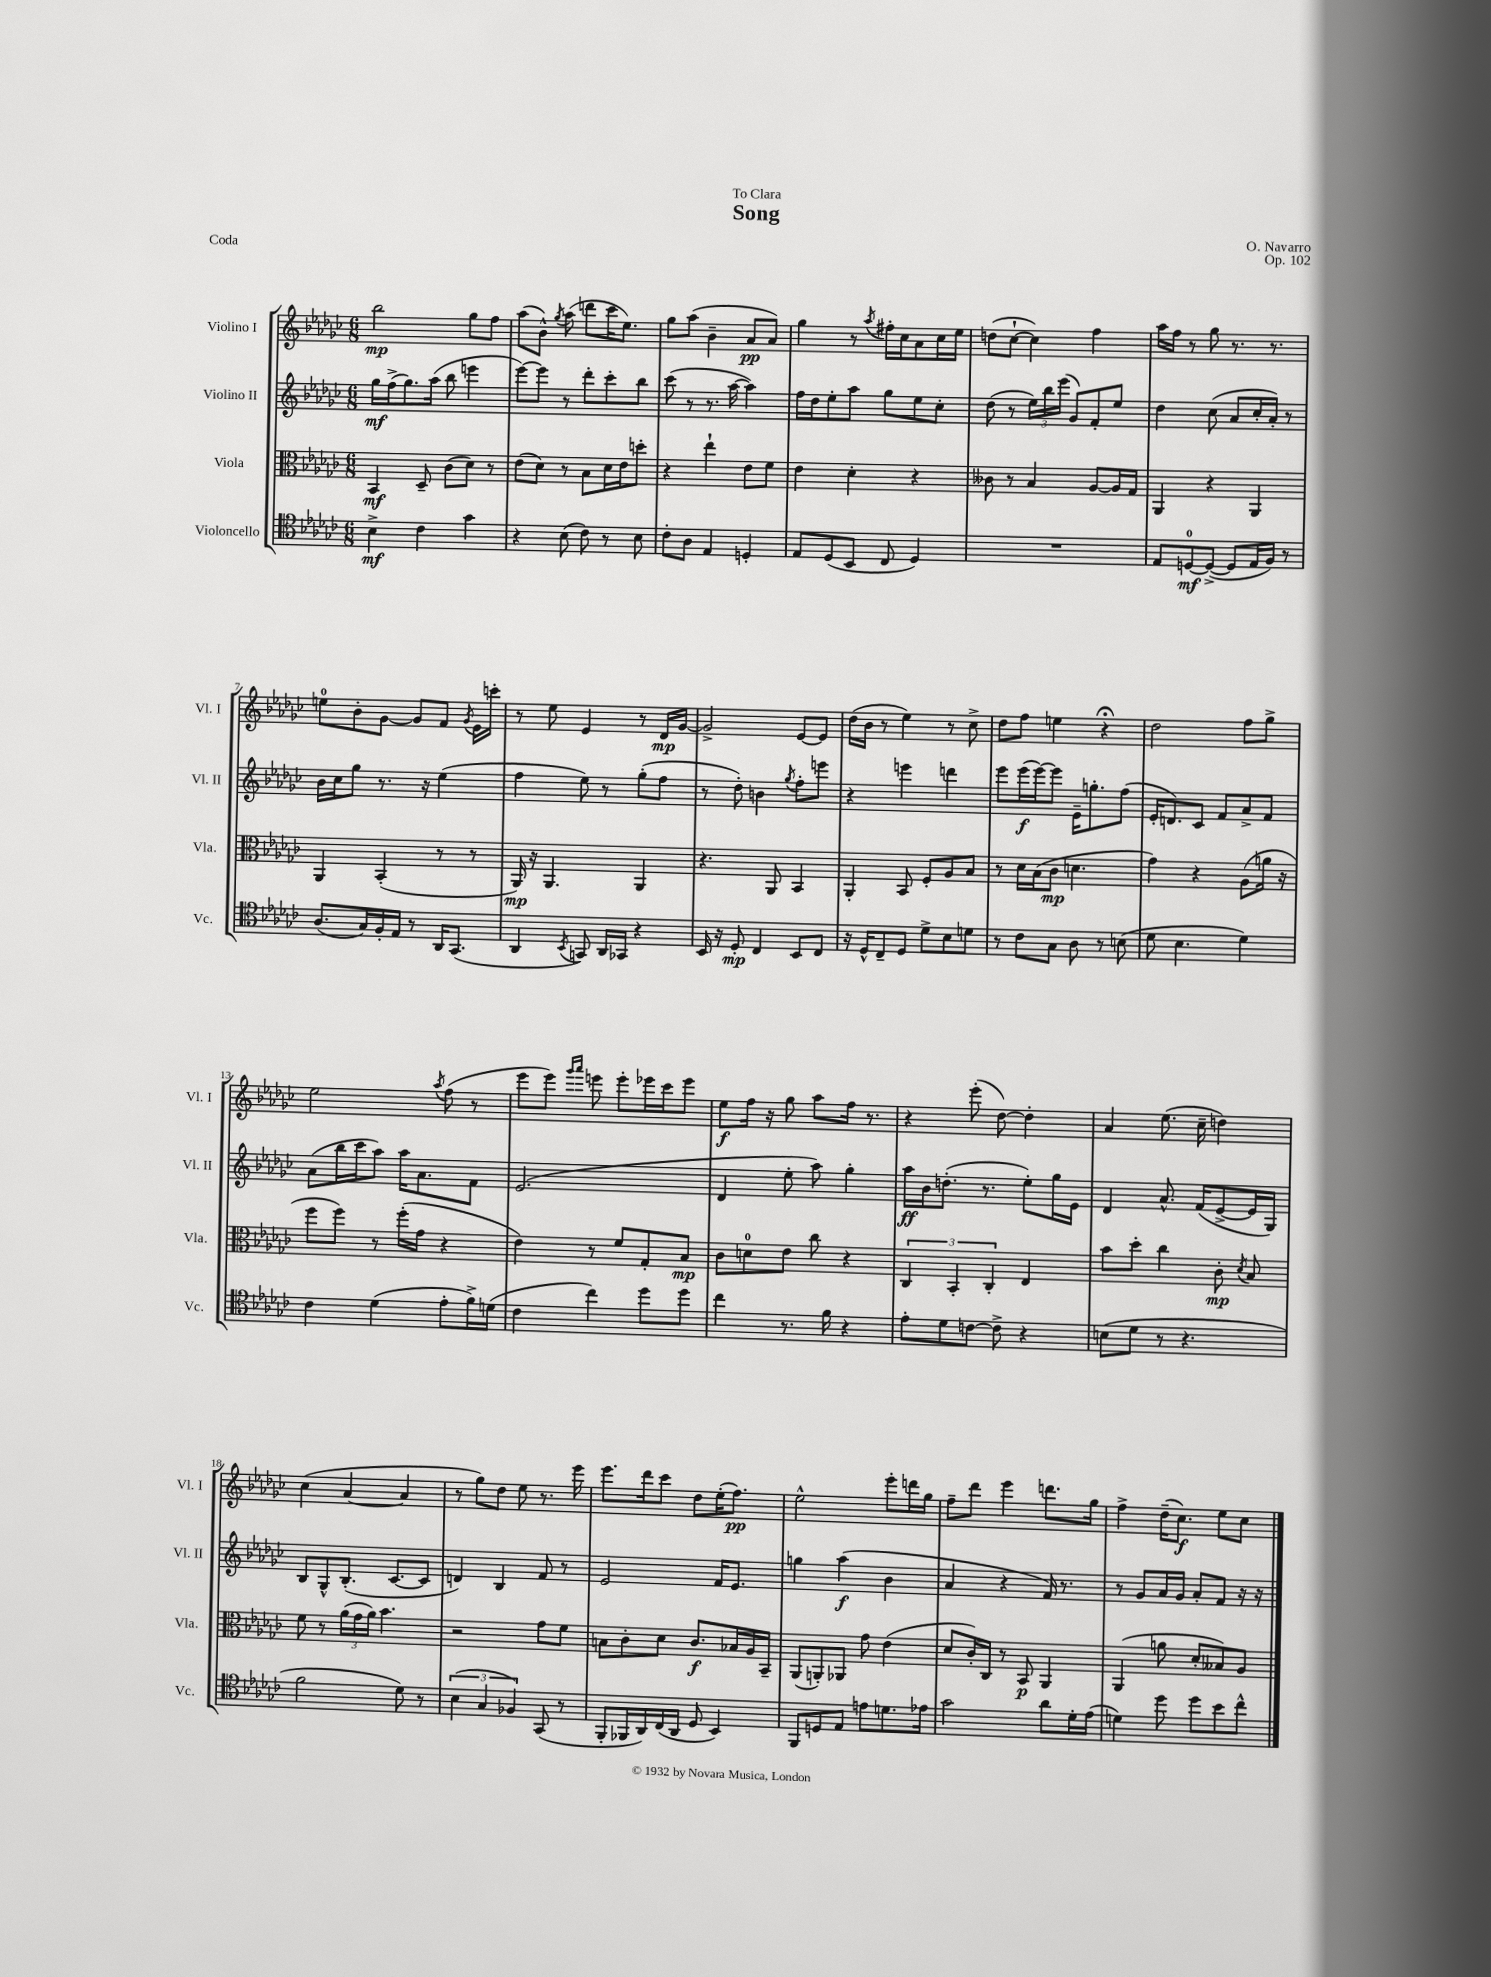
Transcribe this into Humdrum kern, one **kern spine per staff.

**kern	**kern	**kern	**kern
*staff4	*staff3	*staff2	*staff1
*clefC4	*clefC3	*clefG2	*clefG2
*k[b-e-a-d-g-c-]	*k[b-e-a-d-g-c-]	*k[b-e-a-d-g-c-]	*k[b-e-a-d-g-c-]
*M6/8	*M6/8	*M6/8	*M6/8
4B-^\	4BB-/	16gg-\LL	2bb-\
.	.	(16ff^\J	.
.	.	8.gg-\)	.
4c-\	8D-~/	.	.
.	.	(16aa-\Jk	.
.	(8c-\L	8bb-\	.
4g-\	8d-\J)	4eee\	8gg-\L
.	8r	.	8ff\J
=	=	=	=
4r	(8e-\L	[8eee-\L)	(8aa-\L
.	8d-\J)	8eee-\]J	8b-^^\J)
.	.	.	8qgg-/
(8B-\	8r	8r	(8aa-\
8c-\)	8B-\L	8ddd-'\L	8ddd\L
8r	16d-\L	8ccc-'\	16ccc-\K
.	16e-\J	.	8.ee-\J)
8B-\	8dd'\J	8bb-\J	.
=	=	=	=
8c-'\L	4r	(8ccc-\	8gg-\L
8A-\J	.	8r	(8aa-\J
4E-/	4ee-`\	8.r	4b-~\
.	.	[16aa-\	.
4D'/	8e-\L	4aa-\])	8a-/L
.	8f\J	.	8a-/J)
=	=	=	=
8E-/L	4e-\	16ff\LL	4gg-\
.	.	16dd-\J	.
(8D-/	.	8ee-'\	.
8BB-/J	4d-'\	8aa-\J	8r
.	.	.	8qaa-/
8C-/	.	8gg-\L	16ff#'\LL
.	.	.	16cc-\J
4D-/)	4r	8ee-\	8a-\
.	.	8cc-'\J	16cc-\L
.	.	.	16ee-\JJ
=	=	=	=
2.r	8c--\	(8dd-\	(8dd\L
.	8r	8r	[8cc-`\J
.	4B-/	24ee-\LL)	4cc-\])
.	.	24bb-\	.
.	.	(24eee-\JJ	.
.	.	8g-/L)	.
.	[8A-/L	8f'/	4ff\
.	16A-/]L	8ee-/J	.
.	16G-/JJ	.	.
=	=	=	=
8E-/L	4AA-/	4dd-\	16aa-\LL
.	.	.	16ff\JJ
[8D/	.	.	8r
(8D^/_J	4r	(8cc-\	8gg-\
8D/]L	.	8a-/L	8.r
16E-/L	4AA-/	16cc-'/L	.
16F/JJ)	.	16a-'/JJ)	8.r
8r	.	8r	.
=	=	=	=
(8.A-/L	4AA-/	16b-\LL	8ee\L
.	.	16cc-\J	.
.	.	8gg-\J	8b-'\
16G-/L)	.	.	.
16F'/	(4BB-'/	8.r	[8g-\J
16E-/JJ	.	.	.
8r	.	.	8g-/]L
.	.	16r	.
16AA-/LK	8r	(4ee-\	8f/J
(8.GG-/J	.	.	.
.	.	.	8qg-/
.	8r	.	16e-\LL
.	.	.	16ccc'\JJ
=	=	=	=
4AA-/	16AA-/)	4ff\	8r
.	16r	.	.
.	4.AA-/	.	8ee-\
8qBB-/	.	.	.
8GG/)	.	8ee-\)	4e-/
16AA-/LL	.	8r	.
16GG-/JJ	.	.	.
4r	4AA-/	(8gg-'\L	8r
.	.	8ff\J	16d-/LL
.	.	.	[16g-/JJ
=	=	=	=
16BB-/	4.r	8r	2g-^/]
16r	.	.	.
8D-'/	.	8dd-'\)	.
4C-/	.	4b\	.
.	8AA-/	.	.
.	.	8qgg-/	.
8BB-/L	4BB-/	8ff'\L	[8e-/L
8C-/J	.	8eee\J	8e-/]J
=	=	=	=
16r	4AA-'/	4r	(16dd-\LL
16D-^^/LK	.	.	16b-\JJ
8C-~/	.	.	8r
8D-/J	8BB-/	4eee\	4ee-\)
8d-^\L	8F'/L	.	.
8B-\	8A-/	4ddd\	8r
8d\J	8B-/J	.	8cc-^\
=	=	=	=
8r	8r	8eee-\L	8dd-\L
8c-\L	16d-\LL	(16eee-\L	8ff\J
.	(16B-\J	[16eee-\J)	.
8G-\J	8c-\J	8eee-\]J	4ee\
8A-\	4.d\	16e-~\LK	.
.	.	8.gg'\	.
8r	.	.	4r;
(8B\	.	(8ff\J	.
=	=	=	=
8d-\	4g-\)	16e-'/LK	2dd-\
.	.	8.d/)	.
4.B-\	.	.	.
.	4r	8c-/J	.
.	.	8f/L	.
4d-\)	(8A-\L	8a-^/	8ff\L
.	16a\Jk	8f/J	8gg-^\J
.	16r	.	.
=	=	=	=
4c-\	8ff\L	(8a-\L	2ee-\
.	8ff\J)	16bb-\L	.
.	.	16ccc-\J	.
(4d-\	8r	8aa-\J)	.
.	(16ff'\LL	16aa-\LK	.
.	16g-\JJ	8.a-\	.
.	.	.	8qaa-/
8e-'\L	4r	.	(8ff\
16f^\L)	.	8f\J	8r
(16d\JJ	.	.	.
=	=	=	=
4c-\	4e-\)	(2.e-/	8eee-\L
.	.	.	8eee-\J)
.	.	.	16qqggg-/LL
.	.	.	16qqaaa-/JJ
4cc-\)	8r	.	8eee\
.	8f/L	.	8eee'\L
8dd-\L	8G-'/	.	16eee-\L
.	.	.	16ccc-\J
8dd-\J	8B-/J	.	8eee-\J
=	=	=	=
4cc-\	8c-\L	4d-/	8ee-\L
.	8d\	.	16ff\Jk
.	.	.	16r
8.r	8e-\J	8ee-'\	8gg-\
.	8cc-\	8aa-\)	8aa-\L
16f\	.	.	.
4r	4r	4gg-'\	16ff\Jk
.	.	.	8.r
=	=	=	=
8e-'\L	6C-/	16aa-\LL	4r
.	.	16b-\J	.
8d-\	.	(8.dd'\J	.
.	6BB-'/	.	.
[8c\J	.	.	(8eee-'\
.	.	8.r	.
.	6C-'/	.	.
8c^\]	.	.	[8dd-\)
4r	4E-/	8ee-'\L)	4dd-'\]
.	.	16gg-\L	.
.	.	16e-\JJ	.
=	=	=	=
(8B\L	8b-\L	4d-/	4a-/
8d-\J	8dd-'\J	.	.
8r	4cc-\	8.a-^^/	(8.ee-\
4.r	.	.	.
.	.	(16f/LK	16cc-~\
.	8c-'\	[8e-^/	4dd\)
.	8qd-/	.	.
.	8B-/	16e-/]L	.
.	.	16G-/JJ)	.
=	=	=	=
2f\	8f\	8B-/L	(4cc-\
.	8r	8G-^^/	.
.	(24a-\LL	(8.B-'/J	[4a-/
.	24g-\	.	.
.	24a-\JJ)	.	.
.	4.b-\	.	.
.	.	[8.c-/L	.
8d-\)	.	.	4a-/]
8r	.	8c-/]J	.
=	=	=	=
(6B-\	2r	4d/)	8r
.	.	.	8gg-\L)
6G-/	.	.	.
.	.	4B-/	8dd-\J
6F-/)	.	.	.
.	.	.	8ee-\
(8GG-/	8g-\L	8f/	8.r
8r	8f\J	8r	.
.	.	.	16eee-\
=	=	=	=
8FF'/L	8B\L	2e-/	8.eee-\L
16FF-/L	8c-'\	.	.
16AA-/)	.	.	16ddd-\k
(16C-/	8d-\J	.	8ccc-\J
16AA-/JJ	.	.	.
8D-/	8.c-/L	.	8dd-\L
4BB-/)	.	16f/LK	(16ee-'\K
.	16B-/L	8.e-/J	8.ff\J)
.	16A-/	.	.
.	16BB-~/JJ	.	.
=	=	=	=
8FF/L	(8AA-/L	4gg\	2ee-^^\
8D/	8AA'/)	.	.
8E-/J	8AA-/J	(4aa-\	.
8e\L	8g-\	.	.
8.d\	(4e-\	4b-\	8eee-'\L
.	.	.	16ddd\L
16e-\Jk	.	.	16gg-\JJ
=	=	=	=
2g-\	8d-/L	4a-/	8ff~\L
.	16c-'/L)	.	8ddd-\J
.	16C-/JJ	.	.
.	8r	4r	4eee-\
.	8BB-/	.	.
8a-\L	4AA-/	16f/)	8.ddd\L
.	.	8.r	.
16d-'\L	.	.	.
(16e-\JJ	.	.	16gg-\Jk
=	=	=	=
4d\)	(4AA-/	8r	4ff^\
.	.	8g-/L	.
8dd-\	8a\	16a-/L	(16dd-~\LK
.	.	16g-/JJ	8.cc-\J)
8dd-\L	8d-'/L	8a-'/L	.
8b-\	8B--/)	8f/J	8ee-\L
8cc-^^\J	8A-/J	16r	8cc-\J
.	.	16r	.
==	==	==	==
*-	*-	*-	*-
